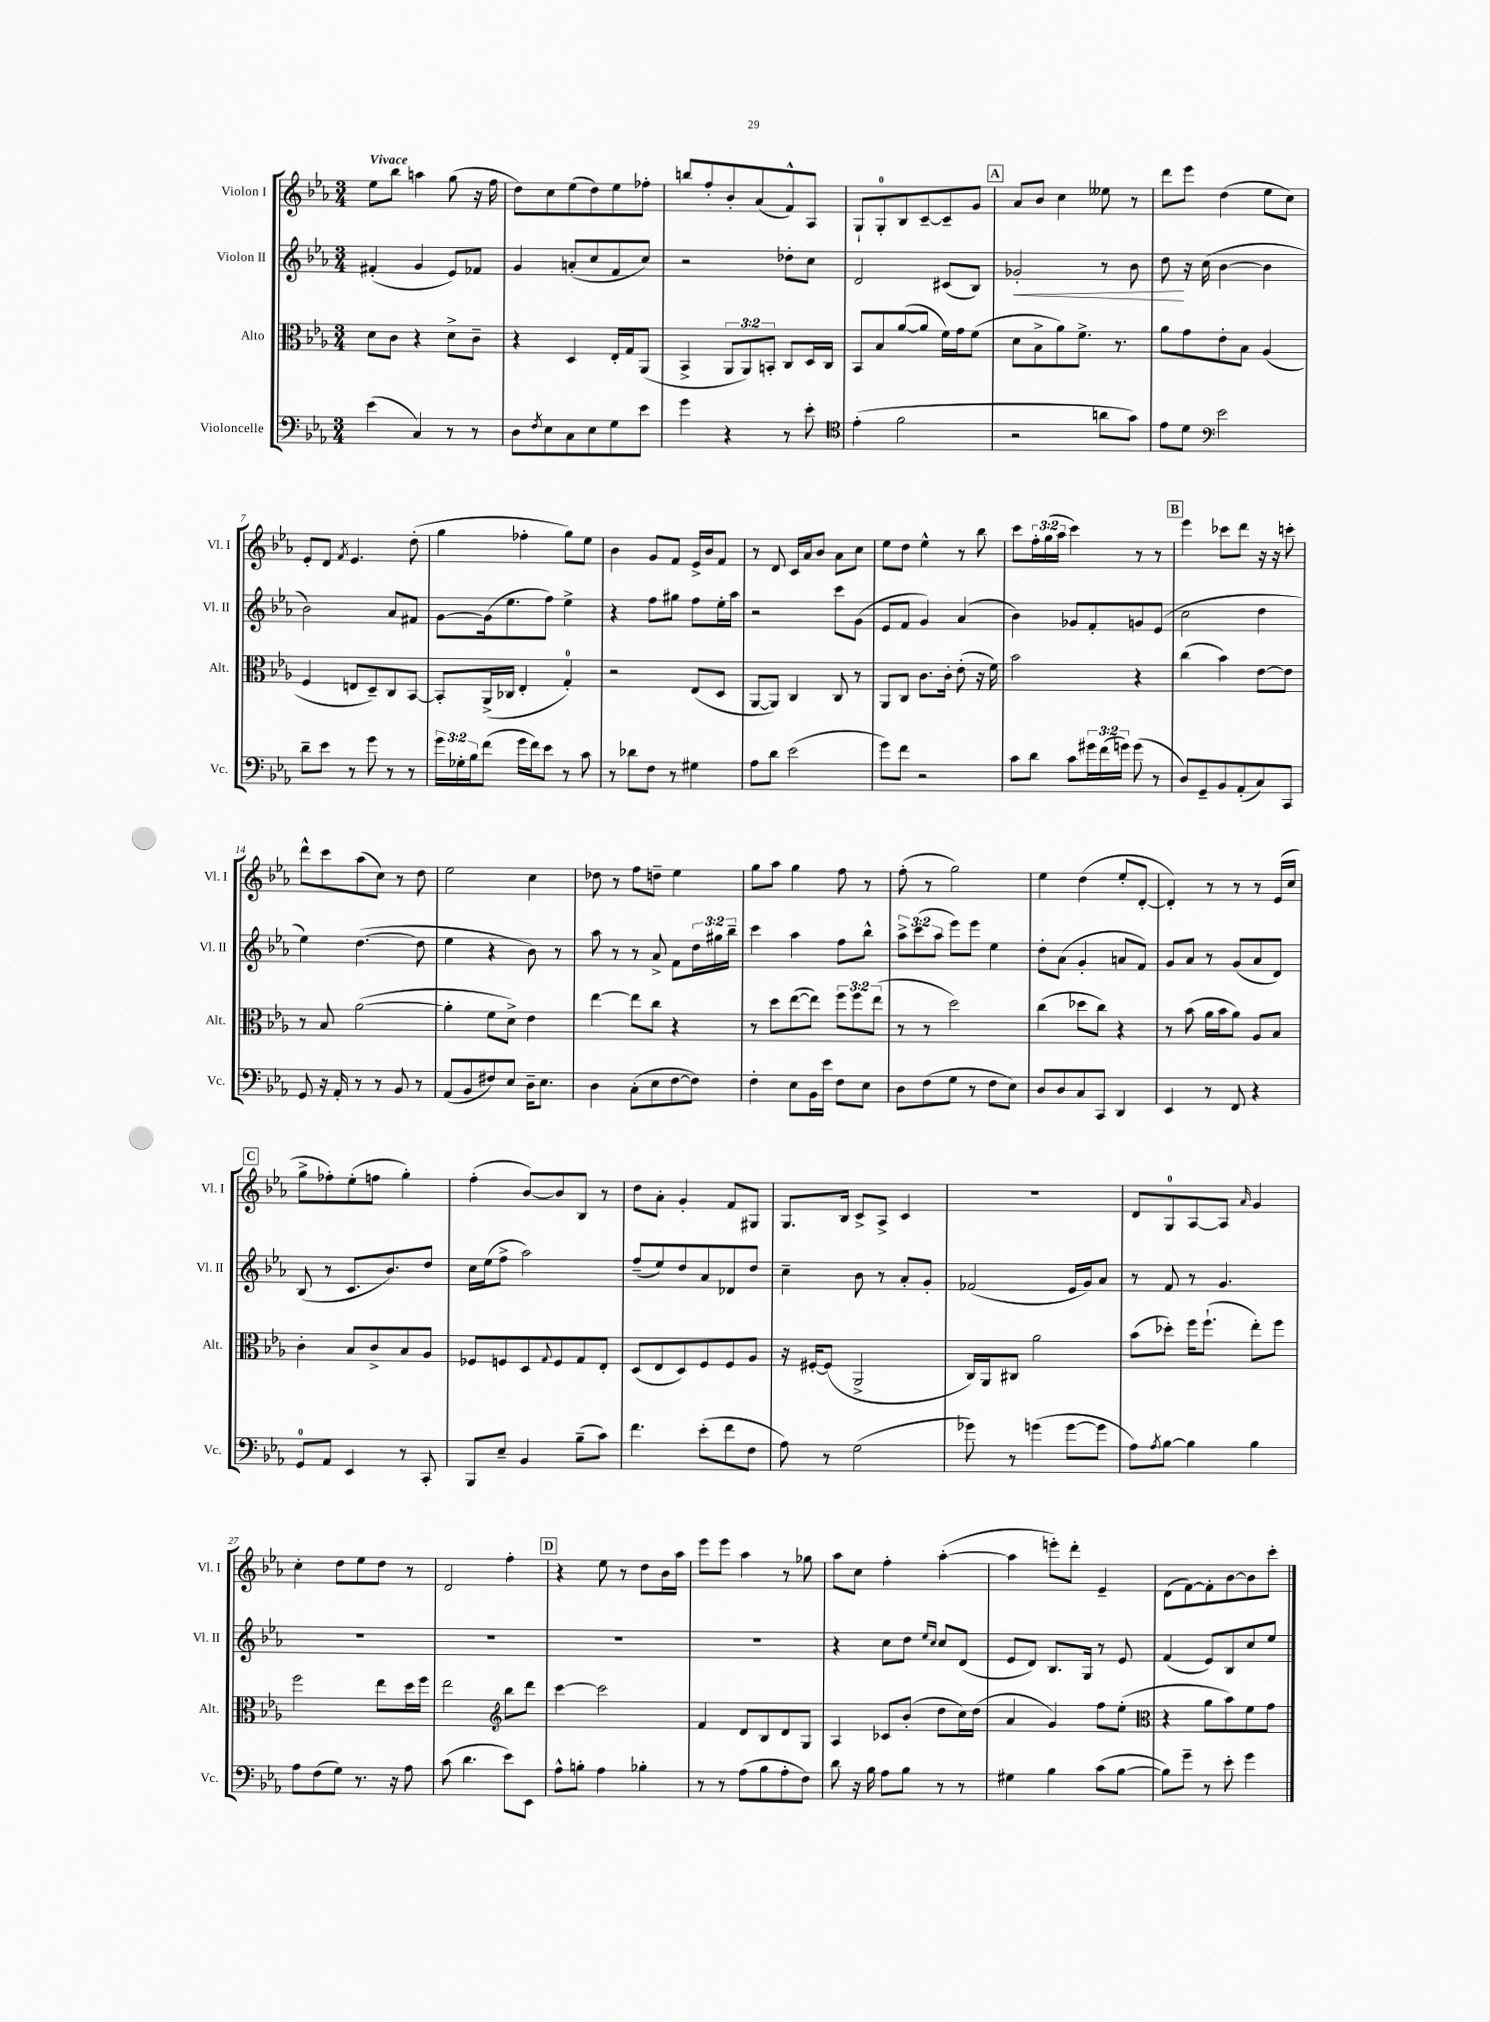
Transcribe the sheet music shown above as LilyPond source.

<<
\new StaffGroup <<
\new Staff = "s0" \with { instrumentName = "Violon I" shortInstrumentName = "Vl. I" } {
    \clef treble \key ees \major \numericTimeSignature \time 3/4 \override Staff.TupletNumber.text = #tuplet-number::calc-fraction-text \tempo "Vivace"
    ees''8 bes''8 a''4 g''8( r16 f''16 |
    d''8) c''8 ees''8( d''8) ees''8 fes''8-. |
    b''8 f''8-. bes'8-. aes'8( f'8-^) aes8 |
    g8-! g8-0-. bes8 c'8~-- c'8-- g'8 |
    \mark \markup { \box "A" } aes'8 bes'8 c''4 eeses''8 r8 |
    d'''8 ees'''8 d''4( ees''8 c''8) |
    ees'8-. d'8 \acciaccatura { f'8 } ees'4. d''8-.( |
    g''4 fes''4-. g''8) ees''8 |
    bes'4 g'8 f'8 ees'16-> bes'16 f'8 |
    r8 d'8 c'16 aes'16 bes'8 aes'8 c''8 |
    ees''8 d''8 ees''4-^ r8 bes''8 |
    c'''8 \tuplet 3/2 { f''16-. g''16( aes''16 } c'''4) r8 r8 |
    \mark \markup { \box "B" } ees'''4 ces'''8 d'''8 r16 r16 c'''8-. |
    d'''8-^ c'''8 aes''8( c''8) r8 d''8 |
    ees''2 c''4 |
    des''8 r8 f''8 d''8-- ees''4 |
    g''8 aes''8 g''4 f''8 r8 |
    f''8-.( r8 g''2) |
    ees''4 d''4( ees''8-. d'8~-. |
    d'4-.) r8 r8 r8 ees'16( c''16 |
    \mark \markup { \box "C" } g''8-> fes''8-.) ees''8-.( f''8 g''4-.) |
    f''4-.( bes'8~) bes'8 bes8 r8 |
    d''8 aes'8-. g'4-. f'8 gis8 |
    g8. bes16 c'8-> aes8-> c'4 |
    R2. |
    d'8 g8-0 aes8~ aes8 \grace { aes'16 } g'4 |
    c''4-. d''8 ees''8 d''8 r8 |
    d'2 f''4-. |
    \mark \markup { \box "D" } r4 ees''8 r8 d''8 bes'16 aes''16 |
    ees'''8 ees'''8 aes''4 r8 ges''8 |
    aes''8 c''8 f''4-. aes''4~-.( |
    aes''4 e'''8-.) d'''8-. ees'4-- |
    d'8( f'8~) f'8-. bes'8~ bes'8 c'''8-. \bar "|." |
}
\new Staff = "s1" \with { instrumentName = "Violon II" shortInstrumentName = "Vl. II" } {
    \clef treble \key ees \major \numericTimeSignature \time 3/4 \override Staff.TupletNumber.text = #tuplet-number::calc-fraction-text
    fis'4-.( g'4 ees'8) fes'8 |
    g'4 a'8-.( c''8 f'8 c''8) |
    r2 des''8-. c''8 |
    d'2 cis'8( bes8) |
    \mark \markup { \box "A" } ges'2-.\< r8 bes'8 |
    d''8\! r16 c''16( bes'4~ bes'4 |
    bes'2) aes'8 fis'8 |
    g'8~ g'16( ees''8. f''8) ees''4-> |
    r4 f''8 gis''8 f''8 ees''16-. aes''16 |
    r2 c'''8 g'8( |
    ees'8 f'8 g'4) aes'4( |
    bes'4) ges'8 f'8-. g'8 ees'8( |
    \mark \markup { \box "B" } c''2 d''4 |
    ees''4) d''4.~( d''8 |
    ees''4 r4 bes'8) r8 |
    aes''8 r8 r8 aes'8-> f'8 \tuplet 3/2 { d''16 gis''16 bes''16-- } |
    c'''4 aes''4 f''8 bes''8-^ |
    \tuplet 3/2 { aes''8-> c'''8( aes''8 } ees'''8) ees'''8 ees''4 |
    d''8-. aes'8( g'4-. a'8 f'8) |
    g'8 aes'8 r8 g'8( aes'8 d'8) |
    \mark \markup { \box "C" } bes8( r8 c'8. bes'8.) d''8 |
    c''16 ees''16( f''8-> aes''2) |
    f''8--( ees''8) d''8 aes'8 des'8 d''8 |
    c''4-- bes'8 r8 aes'8-. g'8-. |
    fes'2( ees'16 g'16) aes'8 |
    r8 f'8 r8 g'4. |
    R2. |
    R2. |
    \mark \markup { \box "D" } R2. |
    R2. |
    r4 c''8 d''8 \grace { ees''16 c''16 } c''8 d'8( |
    ees'8 d'8) bes8. g16 r8 ees'8 |
    f'4( ees'8) bes8 c''8 ees''8 \bar "|." |
}
\new Staff = "s2" \with { instrumentName = "Alto" shortInstrumentName = "Alt." } {
    \clef alto \key ees \major \numericTimeSignature \time 3/4 \override Staff.TupletNumber.text = #tuplet-number::calc-fraction-text
    d'8 c'8 r4 d'8-> c'8-- |
    r4 d4 ees16-. g16 aes,8( |
    bes,4-> \tuplet 3/2 { aes,8 aes,8) b,8-. } c8 d16 c16 |
    bes,8 bes8 aes'8~( aes'8 f'16) g'16 f'8( |
    \mark \markup { \box "A" } d'8 bes8-> aes'8) f'8.-> r8. |
    aes'8 g'8 ees'8-. bes8 aes4( |
    f4 e8 d8--) c8 bes,8~ |
    bes,8-. aes,16->( ces16 ees4-. g4-0-.) |
    r2 ees8( d8 |
    aes,8~ aes,8) c4 c8 r8 |
    aes,8 c8 c'8. c'16-. ees'8-.( r16 f'16) |
    bes'2 r4 |
    \mark \markup { \box "B" } c''4( bes'4) ees'8~ ees'8 |
    r8 bes8 aes'2~( |
    aes'4-. f'8 d'8->) ees'4 |
    ees''4~ ees''8 c''8 r4 |
    r8 d''8 ees''8~( ees''8) \tuplet 3/2 { f''8 f''8 ees''8( } |
    r8 r8 d''2) |
    c''4( des''8 c''8) r4 |
    r8 bes'8( aes'16 bes'16 aes'8) aes8 bes8 |
    \mark \markup { \box "C" } c'4-. bes8 c'8-> bes8 aes8 |
    fes8 f8 d8 \appoggiatura { g8 } f8 g8 ees8-. |
    d8( ees8 d8) f8 f8 aes8 |
    r16 fis16~-. fis8( aes,2-> |
    c16) aes,16 cis8 aes'2 |
    bes'8( des''8-.) f''16 f''8.-!( ees''8-.) f''8 |
    f''2 ees''8 d''16 f''16 |
    ees''2 \clef treble bes''8 d'''8 |
    \mark \markup { \box "D" } c'''4~ c'''2 |
    f'4 d'8 bes8 d'8 g8 |
    aes4 ces'8 bes'8-.( d''8 c''16) d''16( |
    aes'4 g'4) f''8 ees''8-.( |
    \clef alto r4 aes'8 bes'8) f'8 g'8 \bar "|." |
}
\new Staff = "s3" \with { instrumentName = "Violoncelle" shortInstrumentName = "Vc." } {
    \clef bass \key ees \major \numericTimeSignature \time 3/4 \override Staff.TupletNumber.text = #tuplet-number::calc-fraction-text
    ees'4( c4) r8 r8 |
    d8 \acciaccatura { f8 } ees8 c8 ees8 g8 ees'8 |
    g'4 r4 r8 ees'8-. |
    \clef tenor ees'4-.( f'2 |
    \mark \markup { \box "A" } r2 a'8 g'8) |
    ees'8 d'8 \clef bass ees'2 |
    d'8-- ees'8 r8 g'8 r8 r8 |
    \tuplet 3/2 { g'16 ges16-. bes16 } f'8( g'16 f'16) ees'8 r8 c'8 |
    r8 des'8 f8 r8 gis4 |
    aes8 d'8 ees'2( |
    g'8) f'8 r2 |
    c'8 d'8 c'8 \tuplet 3/2 { gis'16 f'16( g'16) } g'8( r8 |
    \mark \markup { \box "B" } d8) g,8-- bes,8 aes,8-.( c8) c,8 |
    g,8 r16 aes,16-. r8 r8 bes,8 r8 |
    aes,8( bes,8 fis8) ees8 d16-- ees8. |
    d4 c8-.( ees8 f8~ f8) |
    f4-. ees8 bes,16 ees'16 f8 ees8 |
    d8 f8( g8 r8 f8 ees8) |
    d8 d8 c8 c,8 d,4 |
    ees,4 r8 f,8 r4 |
    \mark \markup { \box "C" } g,8-0 aes,8 ees,4 r8 c,8-. |
    bes,,8 ees8-- bes,4 bes8--( c'8) |
    f'4. ees'8-.( f'8 f8 |
    aes8) r8 g2( |
    ges'8) r8 g'4( g'8~ g'8 |
    aes8) \acciaccatura { aes8 } bes8~ bes4 bes4 |
    aes8 f8( g8) r8. r16 aes8 |
    c'8( d'4. ees'8) ees,8 |
    \mark \markup { \box "D" } aes8-^ b8-. aes4 bes4-. |
    r8 r8 aes8( bes8 aes8-. f8) |
    d'8 r16 bes16 aes8 bes8 r8 r8 |
    gis4 bes4 c'8( bes8~ |
    bes8) g'8-- r8 ees'8-. g'4 \bar "|." |
}
>>
>>
